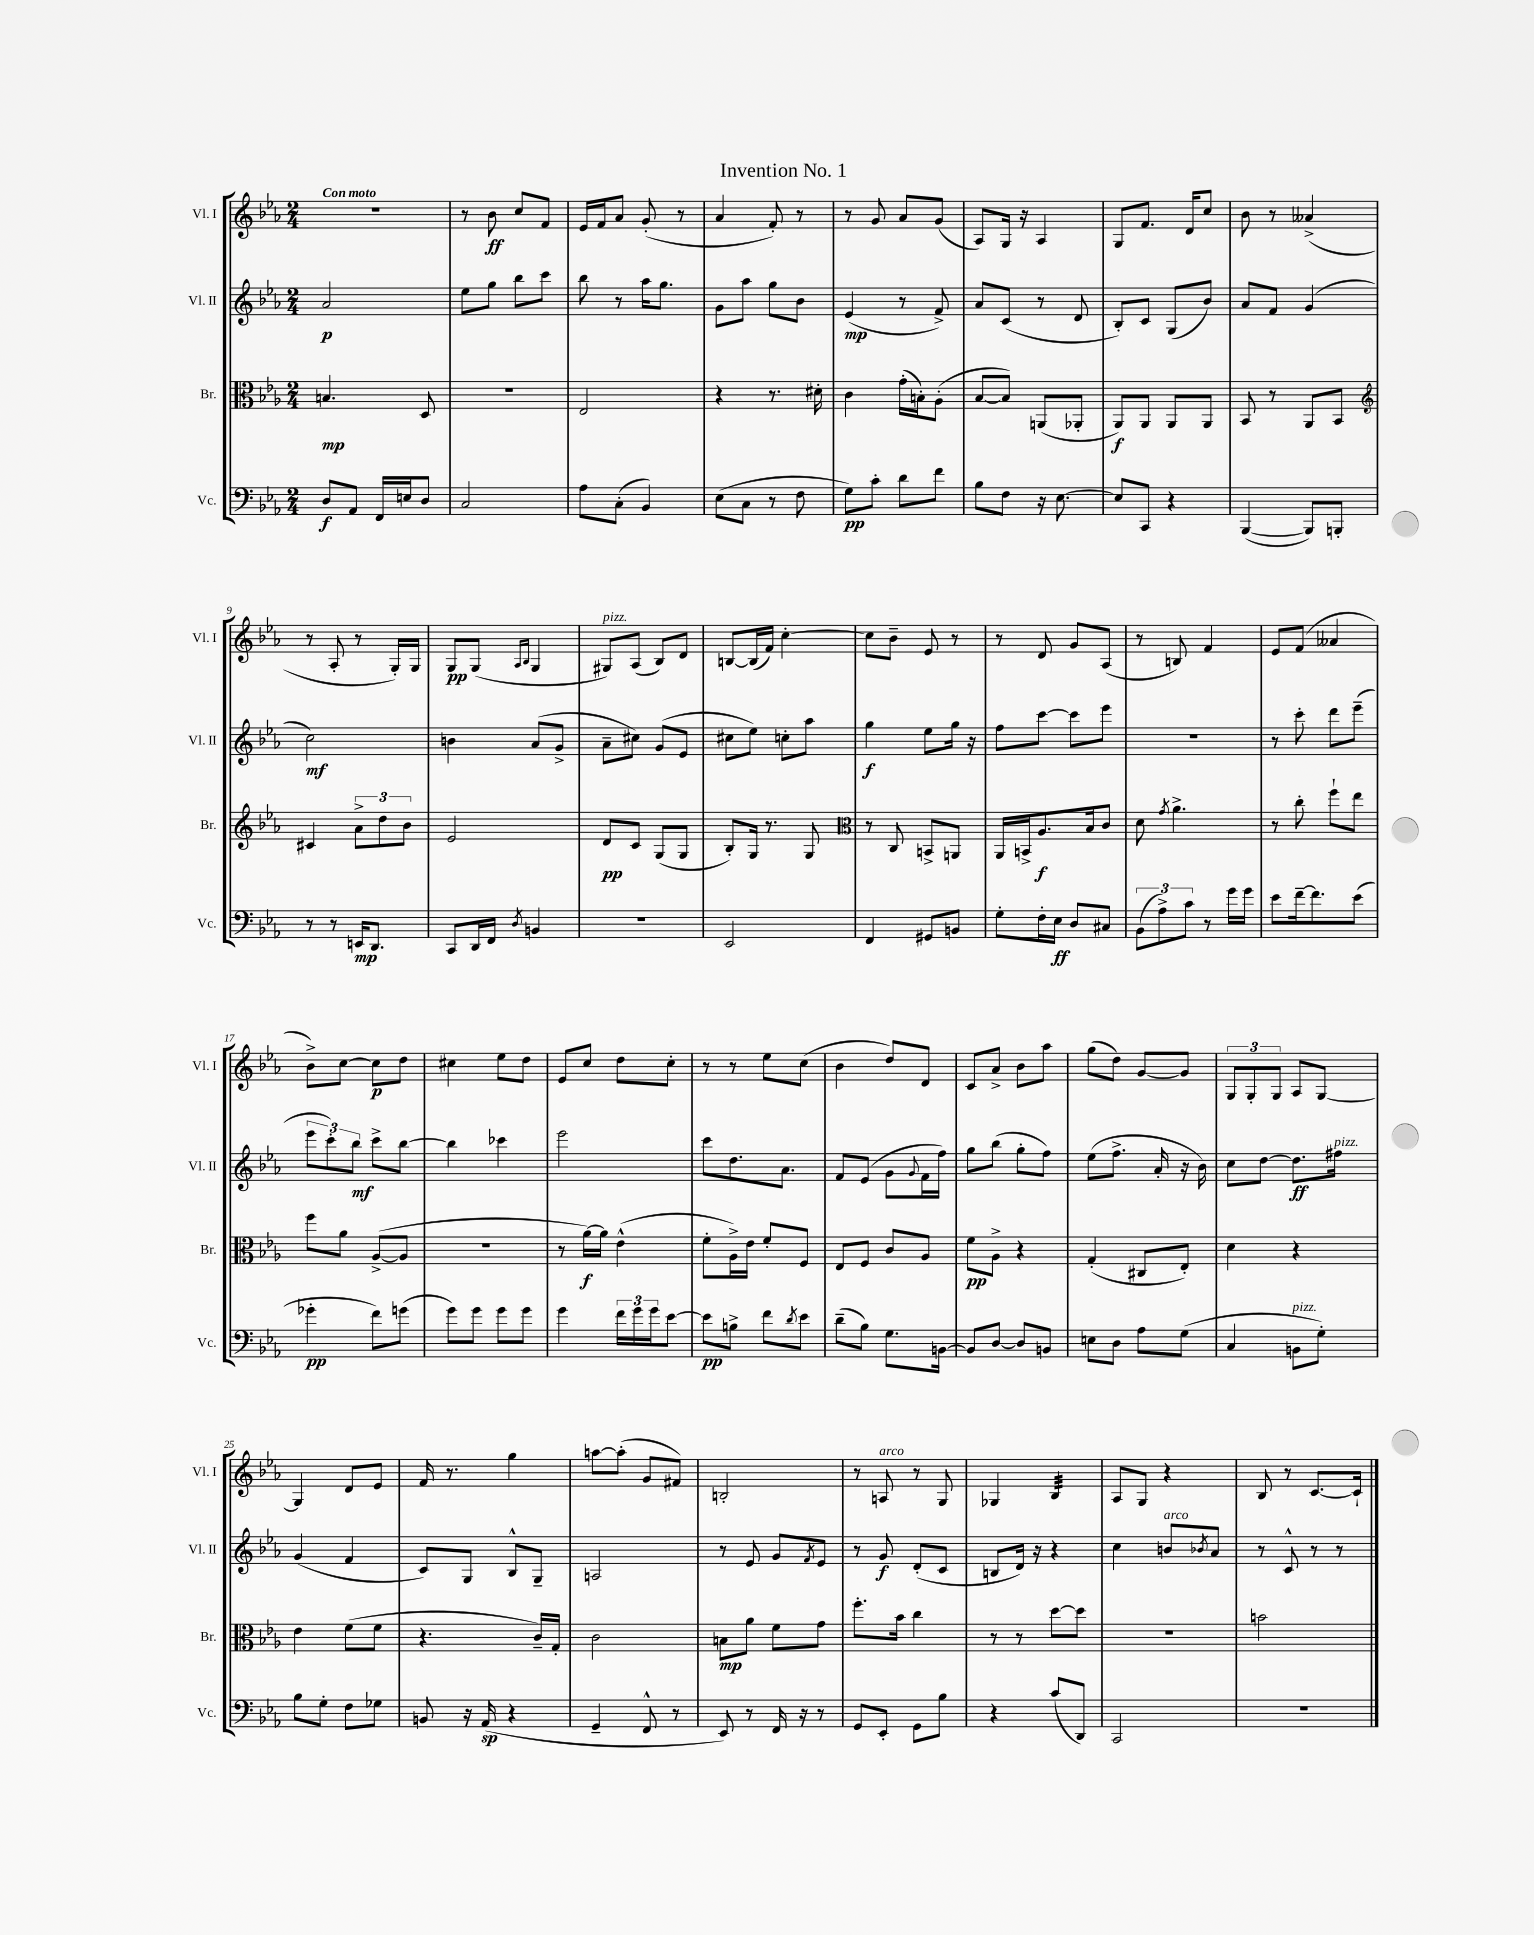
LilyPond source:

\header { title = "Invention No. 1" }
<<
\new StaffGroup <<
\new Staff = "s0" \with { instrumentName = "Vl. I" shortInstrumentName = "Vl. I" } {
    \clef treble \key ees \major \numericTimeSignature \time 2/4 \tempo "Con moto"
    r2 |
    r8 bes'8\ff c''8 f'8 |
    ees'16 f'16 aes'8 g'8-.( r8 |
    aes'4 f'8-.) r8 |
    r8 g'8 aes'8 g'8( |
    aes8) g16 r16 aes4 |
    g8 f'8. d'16 c''8 |
    bes'8 r8 aeses'4->( |
    r8 aes8-. r8 g16-.) g16 |
    g8\pp g8( \grace { aes16 bes16 } g4 |
    gis8^\markup { \italic "pizz." }) aes8( bes8) d'8 |
    b8~ b16( f'16) c''4~-. |
    c''8 bes'8-- ees'8 r8 |
    r8 d'8 g'8 aes8( |
    r8 b8) f'4 |
    ees'8 f'8( aeses'4 |
    bes'8->) c''8~ c''8\p d''8 |
    cis''4 ees''8 d''8 |
    ees'8 c''8 d''8 c''8-. |
    r8 r8 ees''8 c''8( |
    bes'4 d''8) d'8 |
    c'8 aes'8-> bes'8 aes''8 |
    g''8( d''8) g'8~ g'8 |
    \tuplet 3/2 { g8 g8-. g8 } aes8 g8~ |
    g4 d'8 ees'8 |
    f'16 r8. g''4 |
    a''8~ a''8-.( g'8 fis'8) |
    b2-. |
    r8 a8^\markup { \italic "arco" } r8 g8 |
    ges4 bes4:32 |
    aes8 g8 r4 |
    bes8 r8 c'8.~ c'16-! \bar "|." |
}
\new Staff = "s1" \with { instrumentName = "Vl. II" shortInstrumentName = "Vl. II" } {
    \clef treble \key ees \major \numericTimeSignature \time 2/4
    aes'2\p |
    ees''8 g''8 bes''8 c'''8 |
    bes''8 r8 aes''16 g''8. |
    g'8 aes''8 g''8 bes'8 |
    ees'4\mp( r8 f'8->) |
    aes'8 c'8( r8 d'8 |
    bes8-.) c'8 g8( bes'8) |
    aes'8 f'8 g'4( |
    c''2\mf) |
    b'4 aes'8( g'8-> |
    aes'8-- cis''8) g'8( ees'8 |
    cis''8 ees''8) c''8-. aes''8 |
    g''4\f ees''8 g''16 r16 |
    f''8 c'''8~ c'''8 ees'''8 |
    r2 |
    r8 c'''8-. d'''8 ees'''8--( |
    \tuplet 3/2 { ees'''8 c'''8-.) bes''8\mf } c'''8-> bes''8~ |
    bes''4 ces'''4 |
    ees'''2 |
    c'''8 d''8. aes'8. |
    f'8 ees'8( g'8 \appoggiatura { g'8 } f'16 f''16) |
    g''8 bes''8( g''8-. f''8) |
    ees''8( f''8.-> aes'16-. r16 bes'16) |
    c''8 d''8~ d''8.\ff fis''16^\markup { \italic "pizz." } |
    g'4( f'4 |
    c'8) g8 bes8-^ g8-- |
    a2 |
    r8 ees'8 g'8 \acciaccatura { f'8 } ees'8 |
    r8 g'8\f d'8-.( c'8 |
    b8 d'16) r16 r4 |
    c''4 b'8^\markup { \italic "arco" } \acciaccatura { bes'8 } aes'8 |
    r8 c'8-^ r8 r8 \bar "|." |
}
\new Staff = "s2" \with { instrumentName = "Br." shortInstrumentName = "Br." } {
    \clef alto \key ees \major \numericTimeSignature \time 2/4
    b4.\mp d8 |
    R2 |
    ees2 |
    r4 r8. dis'16-. |
    c'4 g'16-.( b16-.) aes8-.( |
    bes8~ bes8) a,8( aes,8-. |
    aes,8\f) aes,8 aes,8 aes,8 |
    bes,8 r8 aes,8 bes,8 |
    \clef treble cis'4 \tuplet 3/2 { aes'8-> d''8 bes'8 } |
    ees'2 |
    d'8\pp c'8 g8( g8 |
    bes8-.) g16 r8. g8 |
    \clef alto r8 c8 b,8-> a,8 |
    aes,16 b,16-> aes8.\f bes16 c'8 |
    d'8 \acciaccatura { g'8 } aes'4.-> |
    r8 c''8-. f''8-! ees''8 |
    f''8 aes'8 aes8~->( aes8 |
    R2 |
    r8 aes'16~\f) aes'16 ees'4-^( |
    f'8-. aes16->) ees'16 f'8-. f8 |
    ees8 f8 c'8 aes8 |
    f'8\pp aes8-> r4 |
    g4-.( cis8 ees8-.) |
    d'4 r4 |
    ees'4 f'8( f'8 |
    r4. c'16--) g16-. |
    c'2 |
    b8\mp aes'8 f'8 g'8 |
    f''8.-. bes'16 c''4 |
    r8 r8 d''8~ d''8 |
    r2 |
    b'2 \bar "|." |
}
\new Staff = "s3" \with { instrumentName = "Vc." shortInstrumentName = "Vc." } {
    \clef bass \key ees \major \numericTimeSignature \time 2/4
    d8\f aes,8 f,16 e16 d8 |
    c2 |
    aes8 c8-.( bes,4) |
    ees8( c8 r8 f8 |
    g8\pp) c'8-. d'8 f'8 |
    bes8 f8 r16 ees8.~ |
    ees8 c,8 r4 |
    bes,,4~( bes,,8) b,,8-. |
    r8 r8 e,16\mp d,8. |
    c,8 d,16 f,16 \acciaccatura { d8 } b,4 |
    r2 |
    ees,2 |
    f,4 gis,8 b,8 |
    g8-. f16-. ees16\ff d8 cis8 |
    \tuplet 3/2 { bes,8( aes8->) c'8 } r8 g'16 g'16 |
    ees'8 f'16~-- f'8. ees'8( |
    ges'4-.\pp f'8) g'8( |
    g'8) g'8 g'8 g'8 |
    g'4 \tuplet 3/2 { f'16 g'16 g'16 } ees'8~ |
    ees'8\pp b8-> f'8 \acciaccatura { d'8 } ees'8 |
    d'8--( bes8) g8. b,16~ |
    b,8 d8~ d8 b,8 |
    e8 d8 aes8 g8( |
    c4 b,8^\markup { \italic "pizz." } g8-.) |
    bes8 g8-. f8 ges8 |
    b,8 r16 aes,16\sp( r4 |
    g,4-- f,8-^ r8 |
    ees,8) r8 f,16 r16 r8 |
    g,8 ees,8-. g,8 bes8 |
    r4 c'8( d,8) |
    c,2 |
    r2 \bar "|." |
}
>>
>>
